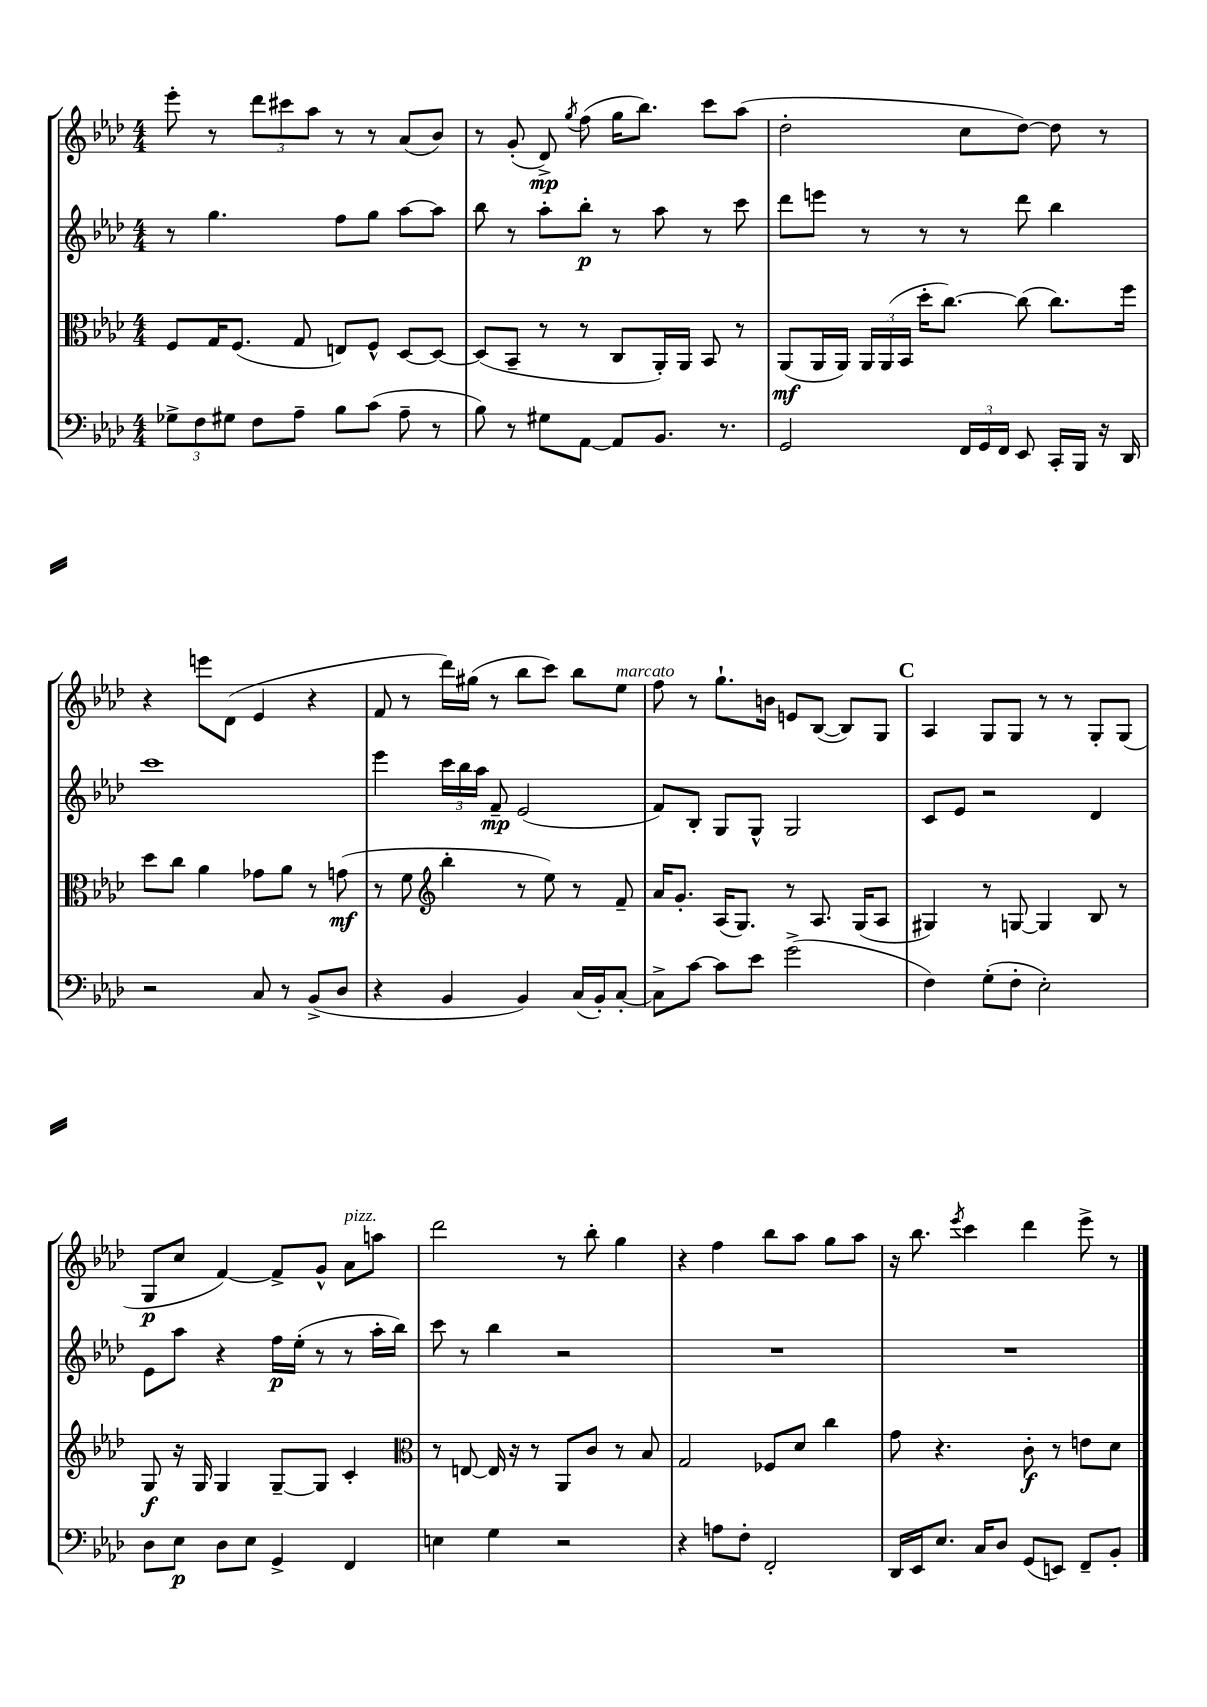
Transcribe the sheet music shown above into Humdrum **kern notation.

**kern	**kern	**kern	**kern
*staff4	*staff3	*staff2	*staff1
*clefF4	*clefC3	*clefG2	*clefG2
*k[b-e-a-d-]	*k[b-e-a-d-]	*k[b-e-a-d-]	*k[b-e-a-d-]
*M4/4	*M4/4	*M4/4	*M4/4
12G-^\L	8F/L	8r	8eee-'\
12F\	.	.	.
.	16G/K	4.gg\	8r
12G#\J	.	.	.
.	(8.F/J	.	.
8F\L	.	.	12ddd-\L
.	.	.	12ccc#\
8A-~\J	8G/	.	.
.	.	.	12aa-\J
8B-\L	8E/L)	8ff\L	8r
(8c\J	8F^^/J	8gg\J	8r
8A-~\	[8D-/L	[8aa-\L	(8a-/L
8r	8D-/_J	8aa-\]J	8b-/J)
=	=	=	=
8B-\)	(8D-/]L	8bb-\	8r
8r	8BB-~/J	8r	(8g'/
8G#\L	8r	8aa-'\L	8d-^/)
.	.	.	8qgg/
[8AA-\J	8r	8bb-'\J	(8ff\
8AA-/]L	8C/L	8r	16gg\LK
.	.	.	8.bb-\J)
8.BB-/J	16AA-'/L)	8aa-\	.
.	16AA-/JJ	.	.
.	8BB-/	8r	8ccc\L
8.r	.	.	.
.	8r	8ccc\	(8aa-\J
=	=	=	=
2GG/	(8AA-/L	8ddd-\L	2dd-'\
.	16AA-/L	8eee\J	.
.	16AA-/JJ)	.	.
.	24AA-/LL	8r	.
.	(24AA-/	.	.
.	24BB-/JJ	.	.
.	16dd-'\LK	8r	.
.	[8.cc\J)	.	.
24FF/LL	.	8r	8cc\L
24GG/	.	.	.
24FF/JJ	.	.	.
8EE-/	(8cc\]	8ddd-\	[8dd-\J)
16CC'/LL	8.cc\L)	4bb-\	8dd-\]
16BBB-/JJ	.	.	.
16r	.	.	8r
16DD-/	16ff\Jk	.	.
=	=	=	=
2r	8dd-\L	1ccc	4r
.	8cc\J	.	.
.	4a-\	.	8eee\L
.	.	.	(8d-\J
8C/	8g-\L	.	4e-/
8r	8a-\J	.	.
(8BB-^/L	8r	.	4r
8D-/J	(8g\	.	.
=	=	=	=
4r	8r	4eee-\	8f/
.	8f\	.	8r
*	*clefG2	*	*
4BB-/	4bb-'\	24ccc\LL	16ddd-\LL)
.	.	24bb-\	.
.	.	.	(16gg#\JJ
.	.	24aa-\JJ	.
.	.	8f~/	8r
4BB-/)	8r	(2e-/	8bb-\L
.	8ee-\)	.	8ccc\J)
(16C/LL	8r	.	8bb-\L
16BB-'/J)	.	.	.
[8C'/J	8f~/	.	8ee-\J
=	=	=	=
8C^\]L	16a-/LK	8f/L)	8ff\
.	8.g'/J	.	.
[8c\J	.	8B-'/J	8r
8c\]L	(16A-/LK	8G/L	8.gg`\L
.	8.G/J)	.	.
8e-\J	.	8G^^/J	.
.	.	.	16b\Jk
(2g^\	8r	2G/	8e/L
.	8.A-/	.	([8B-/J
.	.	.	8B-/]L)
.	(16G/LK	.	.
.	8A-/J	.	8G/J
=	=	=	=
4F\)	4G#/)	8c/L	4A-/
.	.	8e-/J	.
(8G'\L	8r	2r	8G/L
8F'\J	[8G/	.	8G/J
2E-'\)	4G/]	.	8r
.	.	.	8r
.	8B-/	4d-/	8G'/L
.	8r	.	(8G/J
=	=	=	=
8D-\L	8G/	8e-\L	8G/L
8E-\J	16r	8aa-\J	8cc/J
.	16G/	.	.
8D-\L	4G/	4r	[4f/)
8E-\J	.	.	.
4GG^/	[8G~/L	16ff\LL	8f^/]L
.	.	(16ee-'\JJ	.
.	8G/]J	8r	8g^^/J
4FF/	4c'/	8r	8a-\L
.	.	16aa-'\LL	8aa\J
.	.	16bb-\JJ)	.
=	=	=	=
*	*clefC3	*	*
4E\	8r	8ccc\	2ddd-\
.	[8E/	8r	.
4G\	16E/]	4bb-\	.
.	16r	.	.
.	8r	.	.
2r	8AA-/L	2r	8r
.	8c/J	.	8bb-'\
.	8r	.	4gg\
.	8B-/	.	.
=	=	=	=
4r	2G/	1r	4r
8A\L	.	.	4ff\
8F'\J	.	.	.
2FF'/	8F-/L	.	8bb-\L
.	8d-/J	.	8aa-\J
.	4cc\	.	8gg\L
.	.	.	8aa-\J
=	=	=	=
16DD-/LL	8g\	1r	16r
16EE-/J	.	.	8.bb-\
8.E-/J	4.r	.	.
.	.	.	8qeee-/
.	.	.	4ccc\
16C/LK	.	.	.
8D-/J	.	.	.
(8GG/L	8c'\	.	4ddd-\
8EE/J)	8r	.	.
8FF~/L	8e\L	.	8eee-^\
8BB-'/J	8d-\J	.	8r
==	==	==	==
*-	*-	*-	*-
